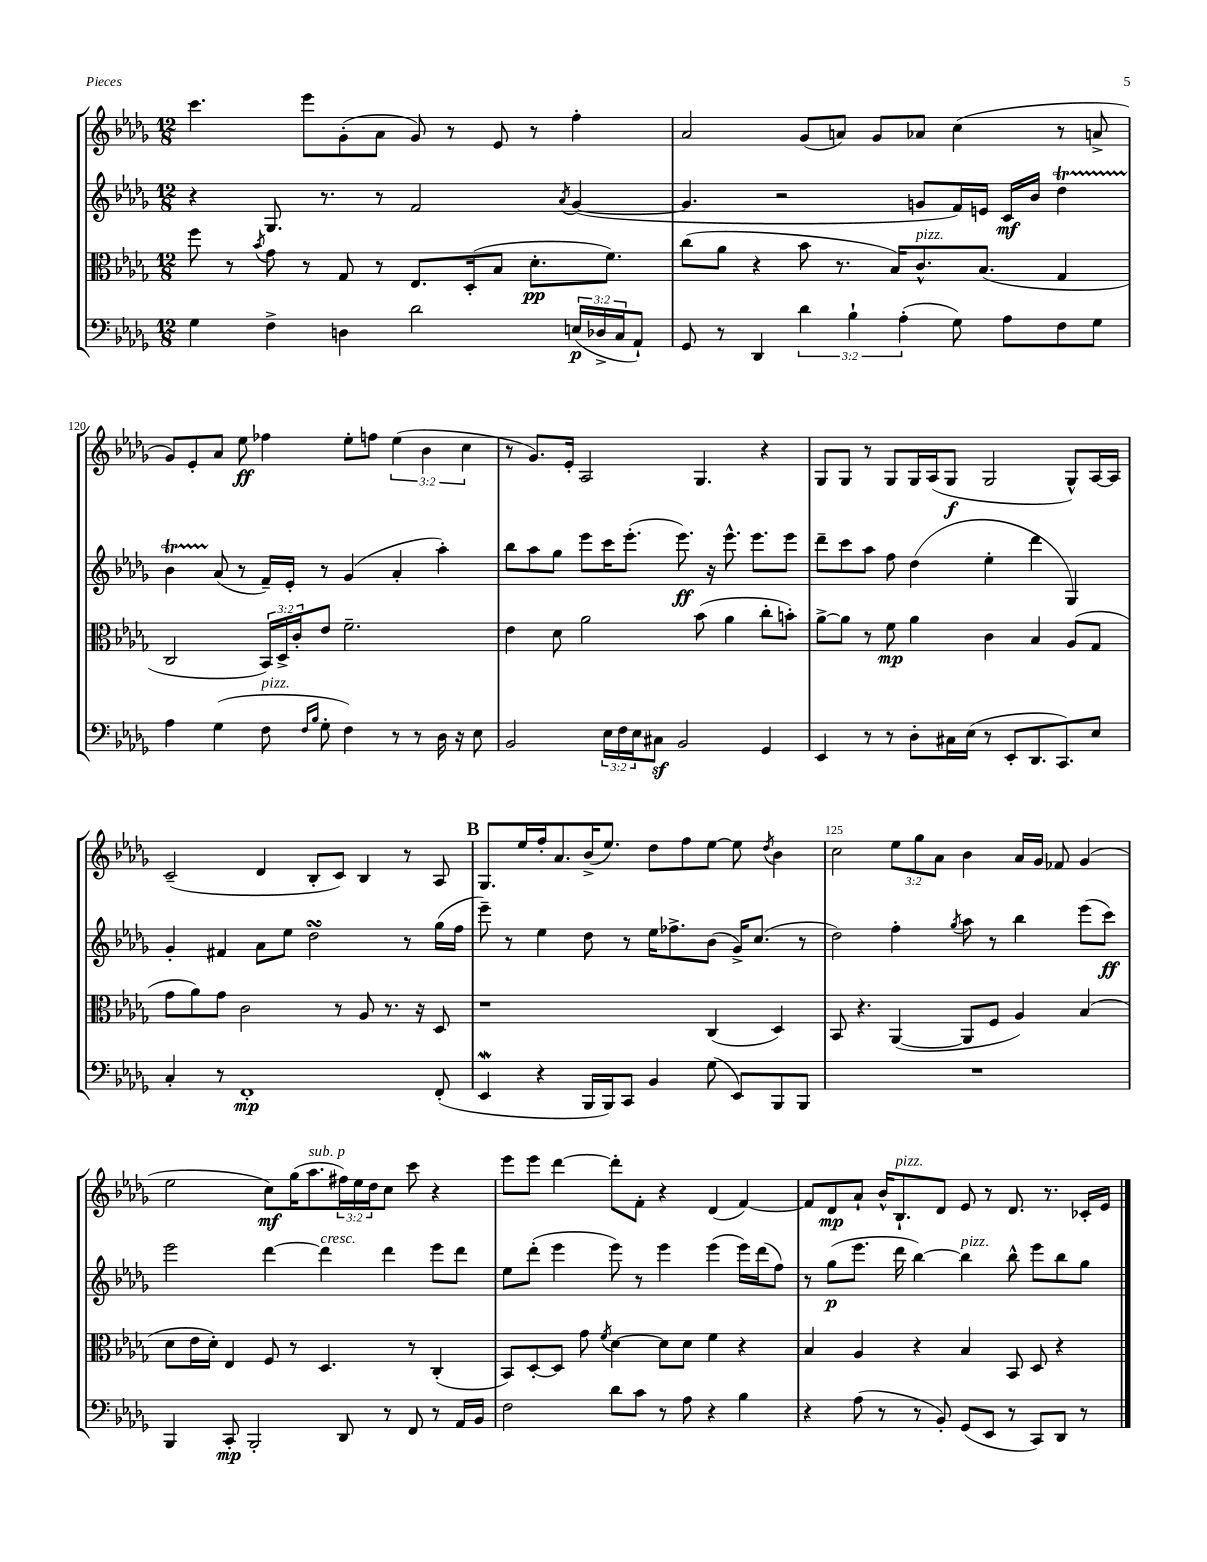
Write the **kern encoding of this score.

**kern	**kern	**kern	**kern
*staff4	*staff3	*staff2	*staff1
*clefF4	*clefC3	*clefG2	*clefG2
*k[b-e-a-d-g-]	*k[b-e-a-d-g-]	*k[b-e-a-d-g-]	*k[b-e-a-d-g-]
*M12/8	*M12/8	*M12/8	*M12/8
4G-	8ff	4r	4.ccc
.	8r	.	.
.	8qb-	.	.
4F^	8g-	8.G-	.
.	8r	.	8eee-
.	.	8.r	.
4D	8G-	.	(8g-'
.	8r	8r	8a-
2d-	8.E-	2f	8g-)
.	.	.	8r
.	(16D-'	.	.
.	8B-	.	8e-
.	8.d-'	.	8r
.	.	8qa-	.
(24E	.	([4g-	4ff'
24D-^	.	.	.
.	8.f)	.	.
24C	.	.	.
8AA-`)	.	.	.
=	=	=	=
8GG-	(8cc	4.g-]	2a-
8r	8a-	.	.
4DD-	4r	.	.
.	.	2r	.
6d-	8b-	.	(8g-
.	8.r	.	8a)
6B-`	.	.	.
.	.	.	8g-
.	16B-)	.	.
(6A-'	.	.	.
.	8.c^^	8g	8a-
8G-)	.	16f)	(4cc
.	(8.B-	16e	.
8A-	.	16c	.
.	.	16b-	.
8F	4G-	4dd-	8r
8G-	.	.	8a^
=	=	=	=
4A-	2C	4b-	8g-)
.	.	.	8e-'
(4G-	.	(8a-	8a-
.	.	8r	8ee-
8F	24BB-)	16f~)	4ff-
.	24D-^	.	.
.	.	16e-'	.
.	24c'	.	.
16qqF	.	.	.
16qqB-	.	.	.
8G-'	8e-	8r	.
4F)	2.f~	(4g-	8ee-'
.	.	.	8ff
8r	.	4a-'	(6ee-
8r	.	.	.
.	.	.	6b-
16D-	.	4aa-')	.
16r	.	.	.
.	.	.	6cc
8E-	.	.	.
=	=	=	=
2BB-	4e-	8bb-	8r
.	.	8aa-	8.g-)
.	8d-	8gg-	.
.	.	.	16e-'
.	2a-	8eee-	2A-
24E-	.	16ccc	.
24F	.	.	.
.	.	(8.eee-'	.
24E-	.	.	.
8C#	.	.	.
2BB-	.	8.eee-)	.
.	(8b-	.	4.G-
.	.	16r	.
.	4a-	8.eee-^^	.
.	.	8.eee-	.
4GG-	8cc'	.	4r
.	8b')	8eee-	.
=	=	=	=
4EE-	[8a-^	8ddd-~	8G-
.	8a-]	8ccc	8G-
8r	8r	8aa-	8r
8r	8f	8ff	8G-
8D-'	4a-	(4dd-	16G-
.	.	.	(16A-
16C#	.	.	8G-
(16E-	.	.	.
8r	4c	4ee-'	2G-
8EE-'	.	.	.
8.DD-	4B-	4ddd-	.
8.CC)	.	.	.
.	(8A-	4G-)	8G-^^)
8E-	8G-	.	[16A-
.	.	.	16A-]
=	=	=	=
4C'	8g-	4g-'	(2c~
.	8a-)	.	.
8r	8g-	4f#	.
1FF'	2c	.	.
.	.	8a-	4d-
.	.	8ee-	.
.	.	2dd-	8B-'
.	8r	.	8c)
.	8A-	.	4B-
.	8.r	.	.
.	.	8r	8r
.	16r	.	.
(8FF'	8D-	(16gg-	8A-
.	.	16ff	.
=	=	=	=
4EE-	1r	8eee-~)	8.G-
.	.	8r	.
.	.	.	16ee-
4r	.	4ee-	16ff'
.	.	.	8.a-
16BBB-	.	8dd-	(16b-^
16BBB-)	.	.	8.ee-)
8CC	.	8r	.
4BB-	.	16ee-	8dd-
.	.	8.ff-^	.
.	.	.	8ff
(8G-	(4C	(8b-	[8ee-
8EE-)	.	16g-^)	8ee-]
.	.	(8.cc	.
.	.	.	8qdd-
8BBB-	4D-)	.	4b-
8BBB-	.	8r	.
=	=	=	=
1.r	8BB-	2dd-)	2cc
.	4.r	.	.
.	([4AA-	4ff'	12ee-
.	.	.	12gg-
.	.	.	12a-
.	.	8qgg-	.
.	8AA-]	8aa-	4b-
.	8F	8r	.
.	4A-)	4bb-	16a-
.	.	.	16g-
.	.	.	8f-
.	(4B-	(8eee-	(4g-
.	.	8ccc)	.
=	=	=	=
4BBB-	8d-	2eee-	2ee-
.	16e-	.	.
.	16d-')	.	.
8CC'	4E-	.	.
2BBB-'	.	.	.
.	8F	[4ddd-	8cc)
.	8r	.	(16gg-
.	.	.	8.aa-
.	4.D-	4ddd-]	.
8DD-	.	.	24ff#)
.	.	.	24ee-
.	.	.	24dd-
8r	.	4ddd-	8cc
8FF	8r	.	8ccc
8r	(4C'	8eee-	4r
16AA-	.	8ddd-	.
16BB-	.	.	.
=	=	=	=
2F	8BB-)	8ee-	8eee-
.	[8D-'	(8ddd-'	8eee-
.	8D-]	4eee-	[4ddd-
.	8g-	.	.
.	8qf	.	.
8d-	[4d-	8eee-)	8ddd-']
8c	.	8r	8f'
8r	8d-]	4eee-	4r
8A-	8d-	.	.
4r	4f	(4eee-	(4d-
4B-	4r	16eee-)	[4f)
.	.	(16ddd-	.
.	.	8ff)	.
=	=	=	=
4r	4B-	8r	8f]
.	.	(8gg-	8d-
(8A-	4A-	8.eee-	8a-`
8r	.	.	16b-^^
.	.	16ddd-	8.B-`
8r	4r	[4bb-)	.
8BB-')	.	.	8d-
(8GG-	4B-	4bb-]	8e-
8EE-	.	.	8r
8r	8BB-	8bb-^^	8.d-
8CC)	8D-	8eee-	.
.	.	.	8.r
8DD-	4r	8bb-	.
8r	.	8gg-	16c-'
.	.	.	16e-
==	==	==	==
*-	*-	*-	*-
